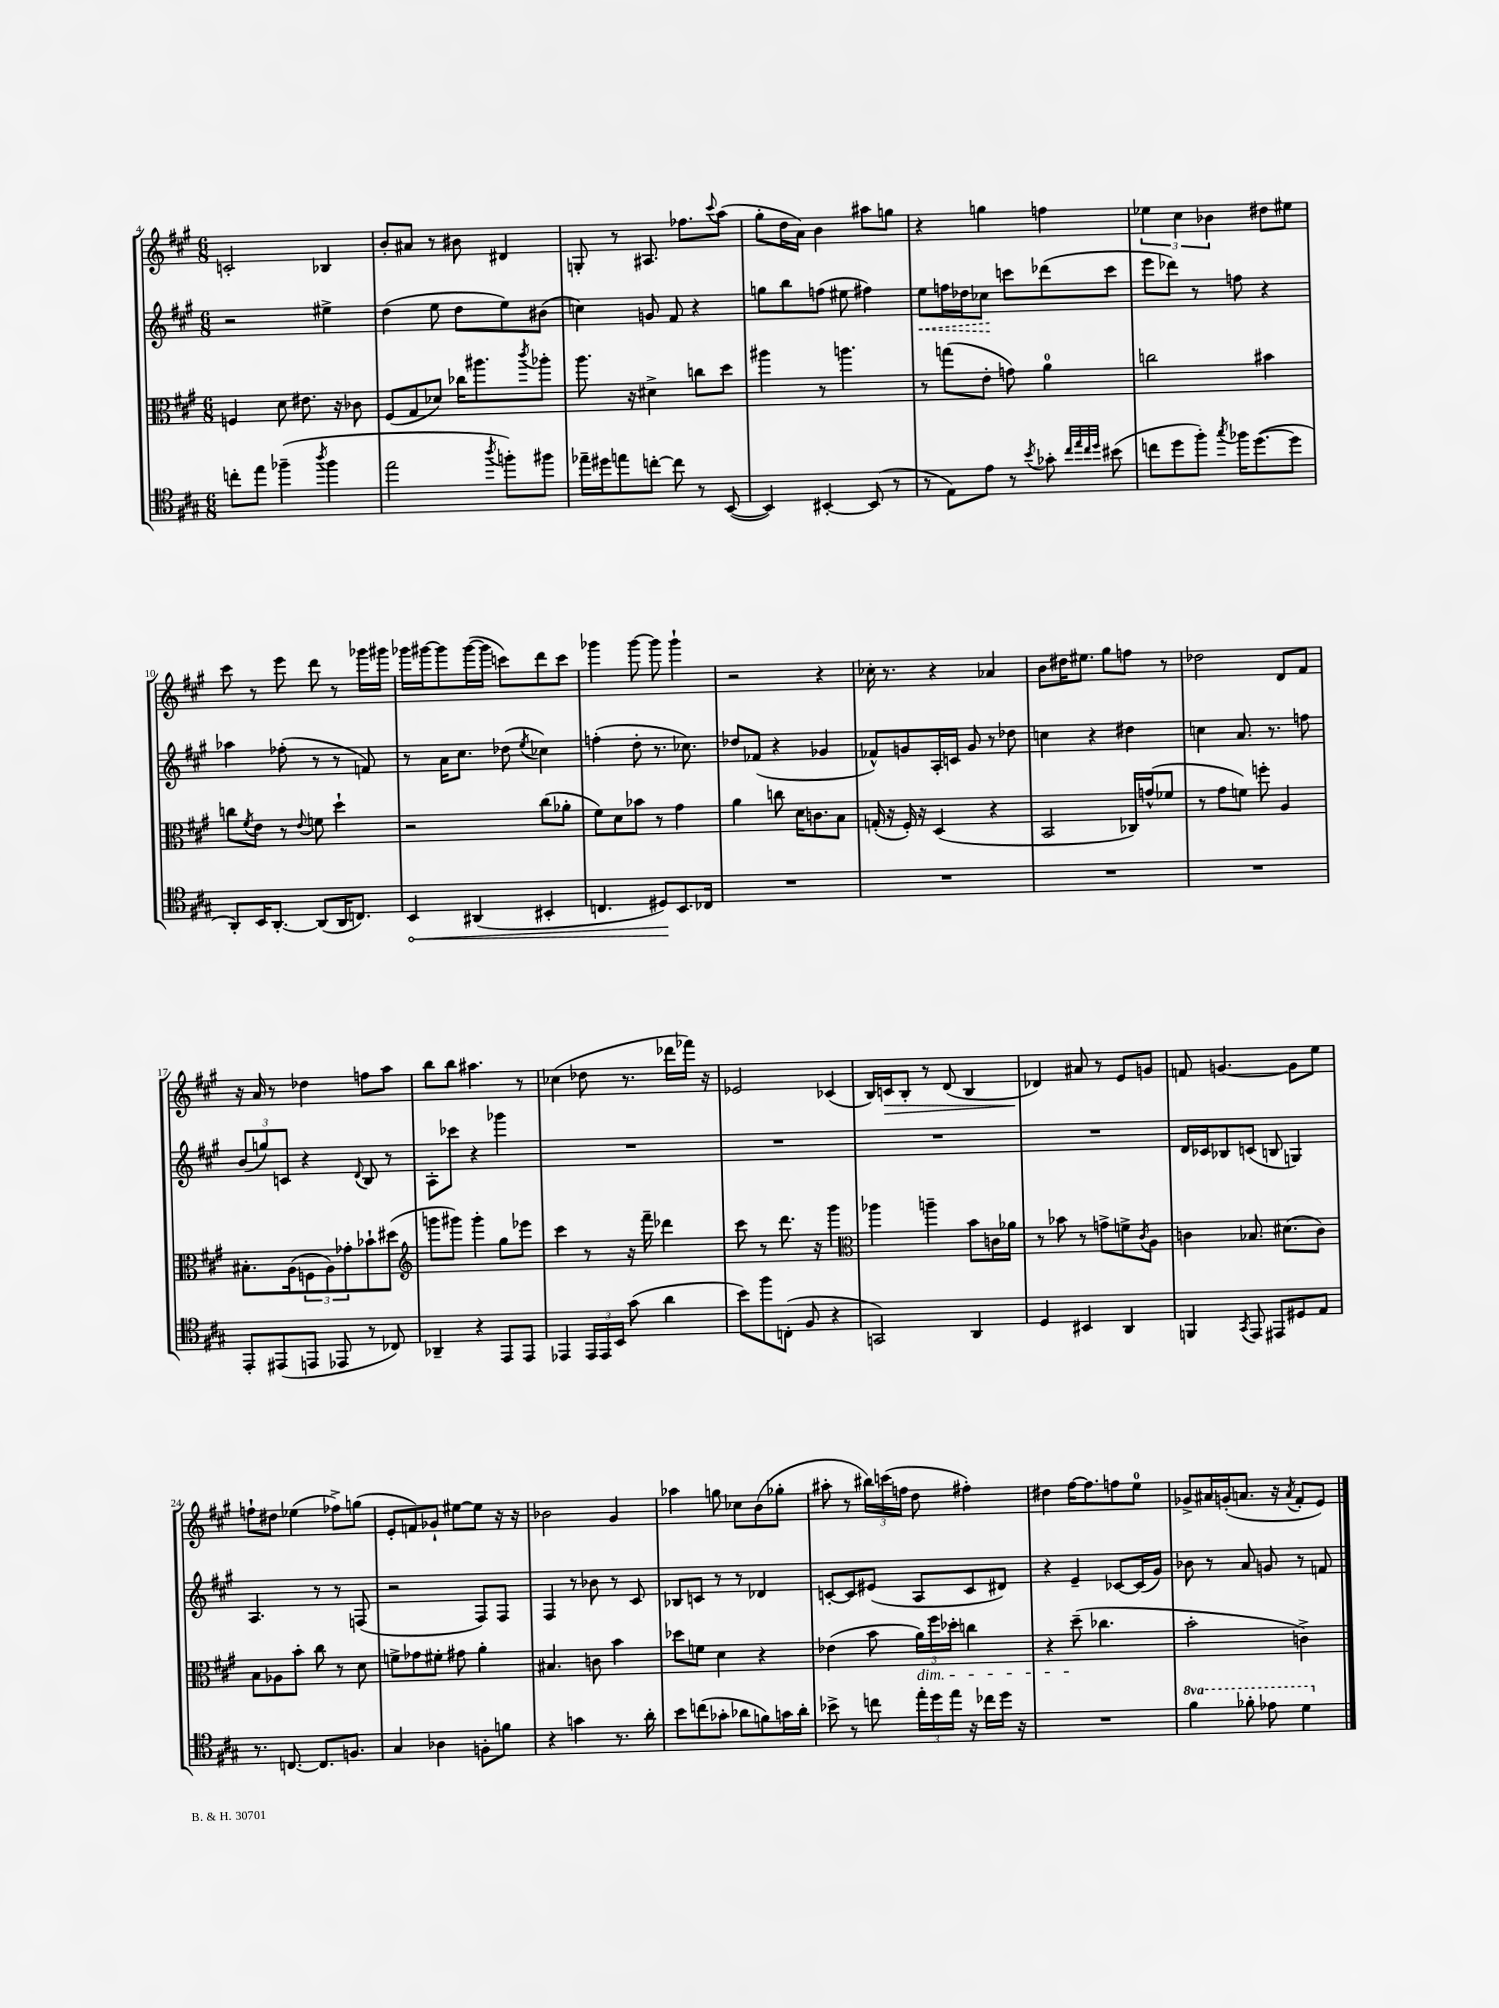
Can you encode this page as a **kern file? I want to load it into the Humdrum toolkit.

**kern	**kern	**kern	**kern
*staff4	*staff3	*staff2	*staff1
*clefC4	*clefC3	*clefG2	*clefG2
*k[f#c#g#]	*k[f#c#g#]	*k[f#c#g#]	*k[f#c#g#]
*M6/8	*M6/8	*M6/8	*M6/8
8cc'	4F	2r	2c'
8ee	.	.	.
(4ff-~	8d	.	.
.	8.e#	.	.
8qaa	.	.	.
4ff-	.	4ee#^	4B-
.	16r	.	.
.	8c-	.	.
=	=	=	=
2ee	(8F#	(4dd	8b'
.	8G#	.	8a#
.	8d-)	8ee	8r
.	16cc-	8dd	8b#
.	8.aa#	.	.
8qaa	.	.	.
8ff')	.	8ee)	4d#
.	8qccc#	.	.
8ff#	8aa-'	(8b#	.
=	=	=	=
16ee-~	8.aa	4cc)	8G'
16dd#	.	.	.
8ee	.	.	8r
.	16r	.	.
[8cc'	4d#^	8g	8.A#
8cc]	.	8f#	.
.	.	.	8.ff-
8r	8cc	4r	.
.	.	.	8qqccc#
([8BB	8dd	.	(8aa
=	=	=	=
4BB])	4aa#	8gg	8gg#'
.	.	8bb	16dd
.	.	.	16a)
[4BB#'	8r	(8ff	4b
.	4.aa	8ee#	.
(8BB#]	.	4ff#)	8aa#
8r	.	.	8gg
=	=	=	=
8r	8r	8ee	4r
8E)	(8gg	16ff	.
.	.	16dd-	.
8e	8e'	8cc-	4gg
8r	8g)	8ccc	.
8qb	.	.	.
8g-'	4a	(8ddd-	4ff
32qqcc#	.	.	.
32qqee	.	.	.
32qqcc#	.	.	.
32qqdd	.	.	.
(8b#	.	8ccc	.
=	=	=	=
8cc	2cc	8eee	6ee-
8dd	.	8ddd-)	.
.	.	.	6cc#
8ff#')	.	8r	.
.	.	.	6b-
8qgg#	.	.	.
16ff-	.	8ff	.
([8.dd	.	.	.
.	4b#	4r	8dd#
8dd]	.	.	8ee#
=	=	=	=
8AA')	8cc	4aa-	8ccc#
.	8qf#	.	.
16BB	8e	.	8r
[8.AA'	.	.	.
.	8r	(8ff-'	8eee
.	8qqe	.	.
(8AA]	8f	8r	8ddd
16AA	4dd`	8r	8r
8.C)	.	.	.
.	.	8f)	16ggg-
.	.	.	16ggg#
=	=	=	=
4BB	2r	8r	16ggg-
.	.	.	[16ggg#
.	.	16a	8ggg#]
.	.	8.cc#	.
(4AA#	.	.	([16ggg#
.	.	.	16ggg#]
.	.	(8dd-	8ccc)
.	.	8qee	.
4BB#'	(8cc#	4cc-)	8ddd
.	8a-'	.	8ccc
=	=	=	=
4.C	8f#)	(4ff'	4ggg-
.	8d	.	.
.	8b-	8dd'	[8ggg-
8D#)	8r	8.r	8ggg-]
8.BB	4g#	.	4ggg-`
.	.	8.cc-)	.
16C-	.	.	.
=	=	=	=
2.r	4a	8dd-	2r
.	.	(8f-	.
.	8cc	4r	.
.	16d	.	.
.	8.c	.	.
.	.	4g-	4r
.	8B	.	.
=	=	=	=
2.r	(16G'	8f-^^)	16cc-'
.	16r	.	8.r
.	16F#')	8g	.
.	16r	.	.
.	(4D	16A'	4r
.	.	16c	.
.	.	8g	.
.	4r	8r	4a-
.	.	8dd-	.
=	=	=	=
2.r	2BB	4cc	8b
.	.	.	16dd#
.	.	.	8.ee#
.	.	4r	.
.	.	.	8gg#
.	16C-)	4dd#	8ff
.	(16g^^	.	.
.	8f-	.	8r
=	=	=	=
2.r	8r	4cc	2dd-
.	8g#	.	.
.	8f)	8.a	.
.	8ff'	.	.
.	.	8.r	.
.	4A	.	8d
.	.	8ff	8f#
=	=	=	=
8EE'	8.B#'	(12b	16r
.	.	.	16a
.	.	12gg)	.
(8EE#	.	.	8r
.	.	12c	.
.	(16A	.	.
8EE	12F	4r	4dd-
.	12A)	.	.
8EE-	.	.	.
.	12g-'	.	.
.	.	8qqd	.
8r	8b-`	8B	8ff
8C-)	(8dd#	8r	8aa
=	=	=	=
*	*clefG2	*	*
4AA-~	8ggg	8A'	8bb
.	8ggg#)	8ccc-	8bb
4r	4ggg#'	4r	4.aa#
8EE	8gg#	4ggg-	.
8EE	8eee-	.	8r
=	=	=	=
4EE-	4ccc#	2.r	(4cc-
24EE-	8r	.	8dd-
24EE-	.	.	.
24BB	.	.	.
(8g#	16r	.	8.r
.	16fff#~	.	.
4a	4ddd-	.	.
.	.	.	16ddd-
.	.	.	16fff-)
.	.	.	16r
=	=	=	=
8b)	8ccc#	2.r	2e-
8ff#	8r	.	.
(8C'	8.ddd	.	.
8F#	.	.	.
.	16r	.	.
4r	4ggg#	.	(4c-
=	=	=	=
*	*clefC3	*	*
2GG)	4aa-	2.r	16B)
.	.	.	16c
.	.	.	8B'
.	4aa~	.	8r
.	.	.	(8d
4AA	8b	.	4B
.	16c	.	.
.	16a-	.	.
=	=	=	=
4D	8r	2.r	4d-)
.	8b-	.	.
4BB#	8r	.	8a#
.	8g^	.	8r
4AA	8f^	.	8e
.	8qc#	.	.
.	8A	.	8g
=	=	=	=
4FF	4c	16d	8f
.	.	16c-	.
.	.	8B-	[4.g
8qGG#	.	.	.
8EE	8.B-	(8c	.
8EE#	.	8B	.
.	(8.d#	.	.
8D#	.	4G)	8g]
8E	8c)	.	8ee
=	=	=	=
8.r	8B	4.A	8ff`
.	8A-	.	8dd#
[8.C	.	.	.
.	8b'	.	(4ee-
8.C]	8cc#	8r	.
.	8r	8r	8ff-^)
8.F	.	.	.
.	8d	(8F	(8gg
=	=	=	=
4G#	8f^	2r	8e'
.	8g-	.	8f)
4A-	8f#'	.	8g-`
.	8g#	.	[8ee#
8F'	4a'	8F#)	8ee#]
8f	.	8F#	16r
.	.	.	16r
=	=	=	=
4r	4.B#	4F#	2b-
4g	.	8r	.
.	8c	8b-	.
8.r	4b	8r	4g#
.	.	8c#	.
16a'	.	.	.
=	=	=	=
8b	8dd-	8B-	4aa-
(8cc	8f	8c	.
8g-'	4d	8r	8gg
8a-	.	8r	8cc-
8f)	4r	4d-	(8b
16g	.	.	8gg-'
16a-'	.	.	.
=	=	=	=
8b-^	(4e-	[8c'	8aa#'
8r	.	8c]	8r
8cc	8b	(8e#	24bb#)
.	.	.	(24ccc
.	.	.	24ff
24ee'	24a)	8A	8dd
24dd	24ff#	.	.
24ee	24dd-'	.	.
16r	4cc	8c	4ff#')
16cc-	.	.	.
16dd	.	8d#)	.
16r	.	.	.
=	=	=	=
2.r	4r	4r	4dd#
.	(8dd~	4e~	[16ff#
.	.	.	8.ff#]
.	4.cc-	.	.
.	.	[8c-	8ff
.	.	(16c-]	8ee
.	.	16g#)	.
=	=	=	=
4ff#	2b'	8b-	8g-^
.	.	8r	16a#
.	.	.	(16g'
8ff-'	.	8a	8.a
8ee-	.	8g	.
.	.	.	16r
.	.	.	8qa
4dd	4c^)	8r	8f#'
.	.	8f	8e)
==	==	==	==
*-	*-	*-	*-
